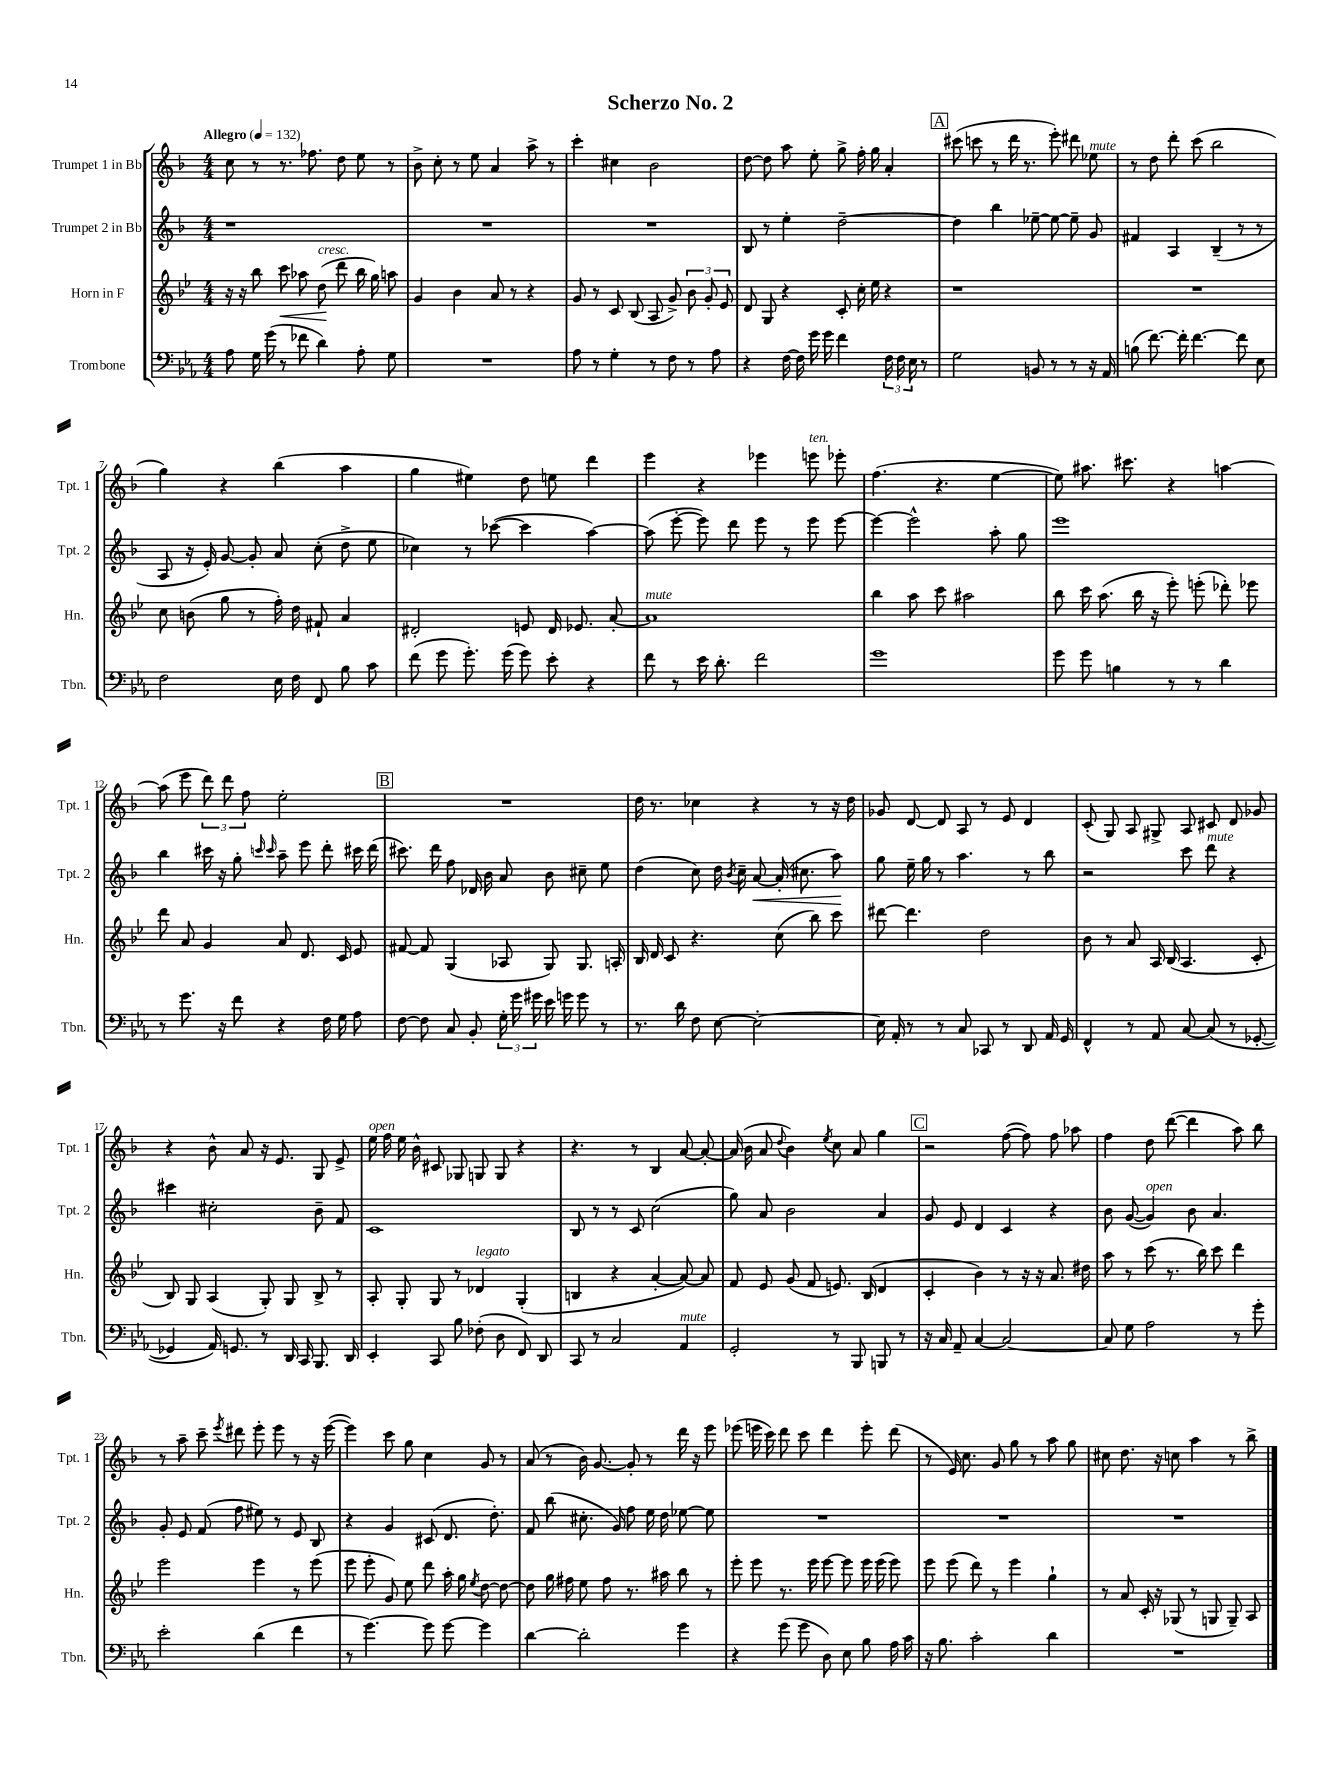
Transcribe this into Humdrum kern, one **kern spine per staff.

**kern	**kern	**kern	**kern
*staff4	*staff3	*staff2	*staff1
*clefF4	*clefG2	*clefG2	*clefG2
*k[b-e-a-]	*k[b-e-]	*k[b-]	*k[b-]
*M4/4	*M4/4	*M4/4	*M4/4
*MM132	*MM132	*MM132	*MM132
8A-\	16r	1r	8cc\
.	16r	.	.
16G\	8bb-\	.	8r
(16g\	.	.	.
8r	8ccc\	.	8.r
8f-\	8aa-\	.	.
.	.	.	8.ff-\
4d\)	(8dd\	.	.
.	8ddd\	.	8dd\
8A-'\	16bb-\	.	8ee\
.	16gg\)	.	.
8G\	8aa\	.	8r
=	=	=	=
1r	4g/	1r	8b-^\
.	.	.	8cc'\
.	4b-\	.	8r
.	.	.	8ee\
.	8a/	.	4a/
.	8r	.	.
.	4r	.	8aa^\
.	.	.	8r
=	=	=	=
8A-\	8g/	1r	4ccc'\
8r	8r	.	.
4G'\	8c/	.	4cc#\
.	(8B-/	.	.
8r	8A/	.	2b-\
8F\	8g^/)	.	.
8r	12b-\	.	.
.	12g'/	.	.
8A-\	.	.	.
.	12e-/	.	.
=	=	=	=
4r	8d/	8B-/	[8dd\
.	8G/	8r	8dd\]
[16F\	4r	4ee'\	8aa\
16F\]	.	.	.
16g\	.	.	8ee'\
16g\	.	.	.
4f\	8c'/	[2dd~\	8gg^\
.	16cc'\	.	16ff'\
.	16ee-\	.	16gg\
24F\	4r	.	4a'/
24F\	.	.	.
24E-\	.	.	.
8r	.	.	.
=	=	=	=
2G\	1r	4dd\]	(8ccc#\
.	.	.	8ccc\
.	.	4bb-\	8r
.	.	.	16ddd\
.	.	.	8.r
8BB/	.	[8ee-~\	.
8r	.	8ee-\_	8eee'\)
8r	.	8ee-~\]	8ddd#\
16r	.	8g/	8ee-\
16AA-/	.	.	.
=	=	=	=
(8B\	1r	4f#/	8r
[8.f\)	.	.	8dd\
.	.	4A/	8ddd'\
16f'\]	.	.	.
[4.f\	.	.	(8ccc\
.	.	(4B-~/	2bb-\
8f\]	.	8r	.
8E-\	.	8r	.
=	=	=	=
2F\	8cc\	8A/	4gg\)
.	(8b\	16r	.
.	.	16e'/)	.
.	8gg\	[8g/	4r
.	8r	8g'/]	.
16E-\	16ff'\)	8a/	(4bb-\
16F\	16dd\	.	.
8FF/	8f#`/	(8cc'\	.
8B-\	4a/	8dd^\	4aa\
8c\	.	8ee\	.
=	=	=	=
(8f\	2d#'/	4cc-\)	4gg\
8g\	.	.	.
8.g'\)	.	8r	4ee#\)
.	.	([8ccc-\	.
(16g\	.	.	.
8g\)	8e/	4ccc-\]	8dd\
8e-'\	16d#/	.	8ee\
.	8.e-/	.	.
4r	.	[4aa\)	4ddd\
.	[8a'/	.	.
=	=	=	=
8f\	1a]	(8aa\]	4eee\
8r	.	[8eee'\	.
16e-\	.	8eee\])	4r
8.d'\	.	.	.
.	.	8ddd\	.
2f\	.	8eee\	4eee-\
.	.	8r	.
.	.	8eee\	8eee\
.	.	[8eee\	8eee-'\
=	=	=	=
1g	4bb-\	4eee\_	(4.ff\
.	8aa\	2eee^^\]	.
.	8ccc\	.	4.r
.	2aa#\	.	.
.	.	8aa'\	[4ee\
.	.	8gg\	.
=	=	=	=
8g\	8bb-\	1eee	8ee\])
8g\	16ccc\	.	8.aa#\
.	(8.aa\	.	.
4B\	.	.	.
.	.	.	8.ccc#\
.	16bb-\	.	.
.	16r	.	.
8r	8eee-'\)	.	4r
8r	(8eee'\	.	.
4d\	8ddd-'\)	.	[4aa\
.	8eee-\	.	.
=	=	=	=
8r	8ddd\	4bb-\	(8aa\]
8.g\	8a/	.	8eee\
.	4g/	16ccc#\	12ddd\)
16r	.	16r	.
.	.	.	12ddd\
8f\	.	8gg'\	.
.	.	.	12ff\
.	.	16qqccc/	.
.	.	16qqccc/	.
4r	8a/	8aa~\	2ee'\
.	8.d/	8eee\	.
16F\	.	8ddd'\	.
16G\	16c/	.	.
8A-\	8e-/	16ccc#\	.
.	.	(16ddd\	.
=	=	=	=
[8F\	[8f#/	8.ccc#\)	1r
8F\]	8f#/]	.	.
.	.	16ddd\	.
8C/	(4G/	8ff\	.
8BB-'/	.	16d-/	.
.	.	16b-\	.
24G'\	8A-/	8a/	.
24g\	.	.	.
24g#\	.	.	.
16e-\	8G/)	8b-\	.
16g\	.	.	.
8g\	8.G/	8cc#~\	.
8r	.	8ee\	.
.	16A'/	.	.
=	=	=	=
8.r	16B-/	(4dd\	16dd\
.	16d/	.	8.r
.	8c/	.	.
16d\	.	.	.
8F\	4.r	8cc\)	4cc-\
[8E-\	.	16dd\	.
.	.	8qb-/	.
.	.	16cc~\	.
2E-'\_	.	[8a/	4r
.	(8cc\	(16a'/]	.
.	.	8.cc#\	.
.	8bb-\)	.	8r
.	8ccc\	8aa\)	16r
.	.	.	16dd\
=	=	=	=
16E-\]	[8ddd#\	8gg\	8g-/
16AA-'/	.	.	.
8r	4.ddd#\]	16ee~\	[8d/
.	.	16gg\	.
8r	.	8r	8d/]
8C/	.	4.aa\	8A/
8CC-/	2dd\	.	8r
8r	.	.	8e/
8DD/	.	8r	4d/
16AA-/	.	8bb-\	.
16GG/	.	.	.
=	=	=	=
4FF^^/	8b-\	2r	(8c'/
.	8r	.	8G/)
8r	8a/	.	8A/
8AA-/	16A/	.	8G#^/
.	(16B-/	.	.
[8C/	4.A/	8ccc\	8A/
(8C/]	.	8ddd\	8c#/
8r	.	4r	8d/
[8GG-'/	8c'/	.	8g-/
=	=	=	=
4GG-/]	8B-/)	4ccc#\	4r
.	8G/	.	.
16AA-/)	(4A/	2cc#'\	8b-^^\
8.GG/	.	.	.
.	.	.	8a/
8r	8G'/)	.	16r
.	.	.	8.e/
16DD/	8G/	.	.
16CC/	.	.	.
8.BBB-/	8B-^/	8b-~\	8G/
.	8r	8f/	8e^/
16DD/	.	.	.
=	=	=	=
4EE-'/	8A'/	1c	16ee\
.	.	.	16ff\
.	8G'/	.	16ee\
.	.	.	16b-^^\
8CC/	8G/	.	8c#/
8B-\	8r	.	8G-/
(8F-'\	4d-/	.	8G/
8D\	.	.	8G/
8FF/)	(4G'/	.	4r
8DD/	.	.	.
=	=	=	=
8CC/	4B/	8B-/	4.r
8r	.	8r	.
2C/	4r	8r	.
.	.	8c/	8r
.	[4a'/	(2cc\	4B-/
4AA-/	8a/_)	.	[8a/
.	8a/]	.	8a'/_
=	=	=	=
2GG'/	8f/	8gg\)	(16a/]
.	.	.	16b-\
.	8e-/	8a/	8a/
.	.	.	8qqdd/
.	(8g/	2b-\	4b-\)
.	8f/	.	.
.	.	.	8qee/
8r	8.e/)	.	8cc\
8BBB-/	.	.	8a/
.	(16B-/	.	.
8BBB/	4d/	4a/	4gg\
8r	.	.	.
=	=	=	=
16r	4c'/	8g/	2r
16C/	.	.	.
8AA-~/	.	8e/	.
[4C/	4b-\)	4d/	.
2C/_	8r	4c/	([8ff\
.	16r	.	8ff\])
.	16r	.	.
.	8.a/	4r	8ff\
.	.	.	8aa-\
.	16dd#\	.	.
=	=	=	=
8C/]	8aa\	8b-\	4ff\
8G\	8r	([8g/	.
2A-\	(8ccc\	4g/])	8dd\
.	8.r	.	([8ddd\
.	.	8b-\	4ddd\]
.	16bb-\)	.	.
.	8ccc\	4.a/	.
8r	4ddd\	.	8aa\)
8g'\	.	.	8bb-\
=	=	=	=
2e-'\	2eee-\	8g'/	8r
.	.	8e/	8aa~\
.	.	(8f/	8ccc~\
.	.	.	8qeee/
.	.	8ff\	8ddd#\
(4d\	4eee-\	8ee#\)	8eee'\
.	.	8r	8eee\
4f\	8r	8e/	8r
.	(8eee-\	8B-/	16r
.	.	.	([16eee\
=	=	=	=
8r	8eee-\	4r	4eee\])
[4.g\)	8eee-'\	.	.
.	8g/)	4g/	8ccc\
.	8ee-\	.	8gg\
8g\]	8ddd\	(8c#/	4cc\
[8g\	16aa'\	8.d/	.
.	16gg\	.	.
.	8qee-/	.	.
4g\]	[8dd\	.	8g/
.	.	8.dd'\)	.
.	8dd\_	.	8r
=	=	=	=
[4d\	8dd\]	8f/	(8a/
.	16gg\	(8bb-\	8r
.	16ff#\	.	.
2d'\]	8ee-\	8.cc#'\	16b-\)
.	.	.	[8.g/
.	8ff#\	.	.
.	.	16g/)	.
.	8.r	8ff\	8g'/]
.	.	16ee\	8r
.	16aa#\	16dd\	.
4g\	8bb-\	[8ee-\	16ddd\
.	.	.	16r
.	8r	8ee-\]	8eee\
=	=	=	=
4r	8eee-'\	1r	(8eee-\
.	8eee-\	.	16eee\
.	.	.	16ccc\)
(8g\	8.r	.	8ddd\
8g\	.	.	8ccc\
.	16eee-\	.	.
8D\)	[8eee-\	.	4ddd\
8E-\	8eee-\]	.	.
8B-\	16eee-\	.	8eee'\
.	(16eee-\	.	.
16A-\	8eee-\)	.	(8ddd\
16c\	.	.	.
=	=	=	=
16r	8eee-\	1r	8r
8.B-\	.	.	.
.	(8eee-\	.	16e/)
.	.	.	8.cc\
2c'\	8ddd\)	.	.
.	8r	.	8g/
.	4eee-\	.	8gg\
.	.	.	8r
4d\	4gg`\	.	8aa\
.	.	.	8gg\
=	=	=	=
1r	8r	1r	8cc#\
.	8a/	.	8.dd\
.	16c'/	.	.
.	16r	.	16r
.	(8G-/	.	8cc\
.	8r	.	4aa\
.	8G/	.	.
.	8G~/)	.	8r
.	8A/	.	8bb-^\
==	==	==	==
*-	*-	*-	*-
